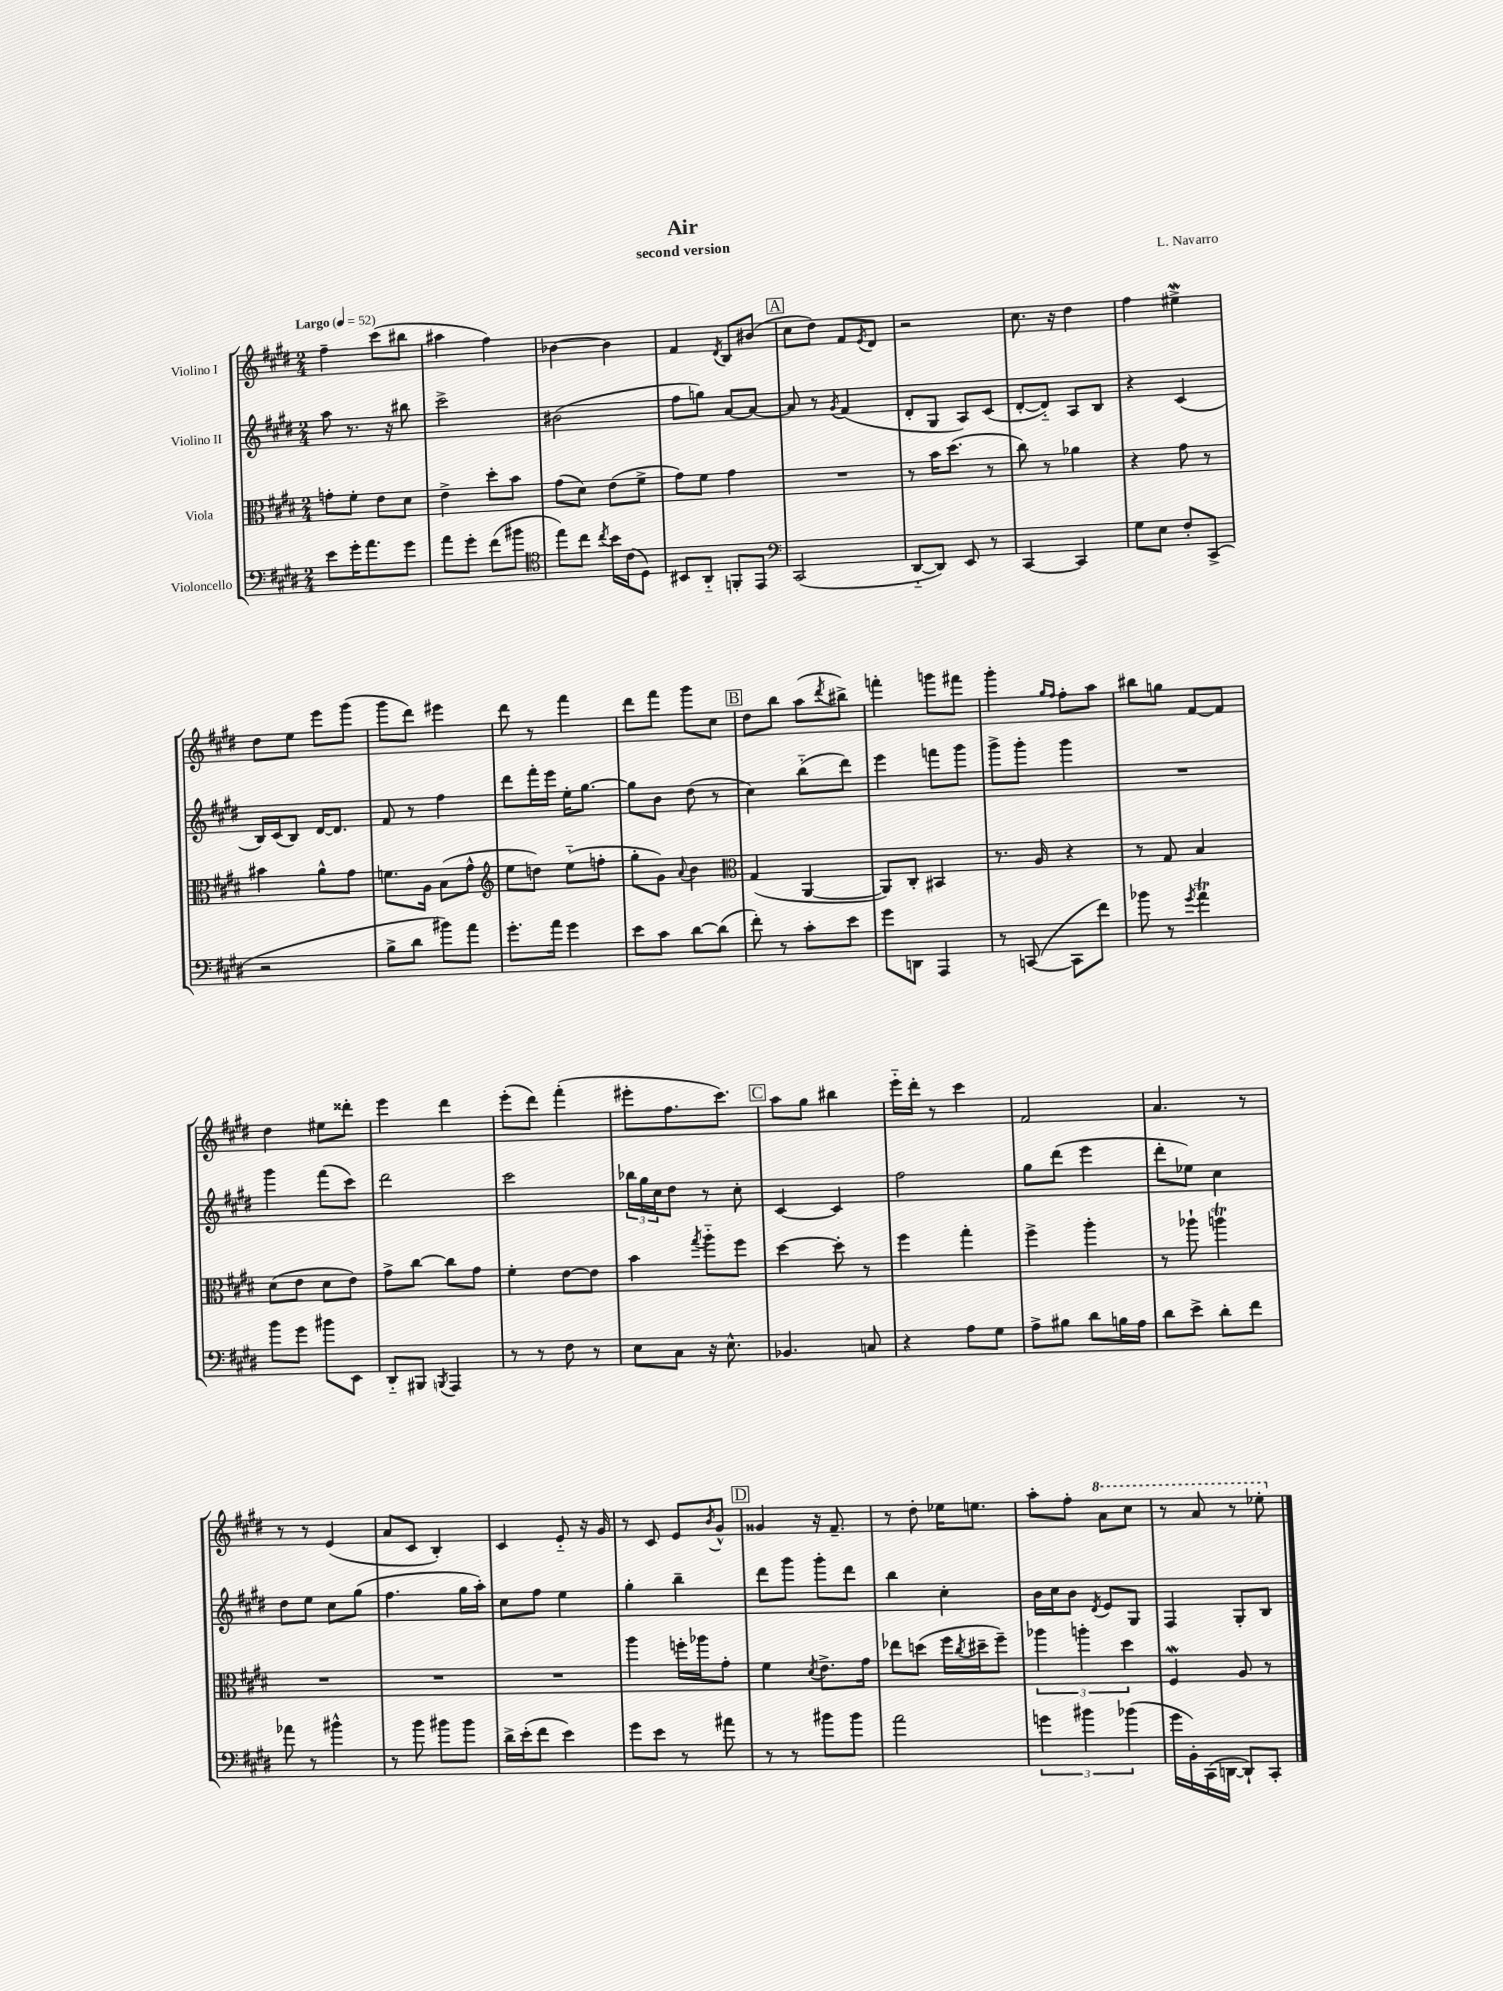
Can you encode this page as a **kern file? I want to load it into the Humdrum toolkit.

**kern	**kern	**kern	**kern
*staff4	*staff3	*staff2	*staff1
*clefF4	*clefC3	*clefG2	*clefG2
*k[f#c#g#d#]	*k[f#c#g#d#]	*k[f#c#g#d#]	*k[f#c#g#d#]
*M2/4	*M2/4	*M2/4	*M2/4
*MM52	*MM52	*MM52	*MM52
8e	8g'	8aa	4ff#~
16g#'	8f#'	8.r	.
8.a	.	.	.
.	8e	.	(8ccc#
.	.	16r	.
8g#	8d#	8bb#	8bb#
=	=	=	=
8a	4e^	2ccc#^	4aa#
8g#'	.	.	.
(8f#	8dd#'	.	4ff#)
8b#	8b	.	.
=	=	=	=
*clefC4	*	*	*
8ee)	(8g#	(2b#	[4b-
8cc#	8d#)	.	.
8qcc#	.	.	.
16b	(8e	.	4b-]
(16c#	.	.	.
8D#)	8f#^	.	.
=	=	=	=
8BB#	8g#)	8ff#	4f#
8AA'~	8f#	8gg)	.
.	.	.	8qd#
8FF'	4g#	[8a	8B
8EE	.	8a_	(8b#
=	=	=	=
*clefF4	*	*	*
(2CC#	2r	8a]	8cc#
.	.	8r	8dd#)
.	.	8qg#	.
.	.	(4f#	8f#
.	.	.	8qe
.	.	.	8d#
=	=	=	=
[8DD#'~	8r	8d#'	2r
8DD#])	16b	8G#	.
.	(8.dd#	.	.
8EE	.	8A)	.
8r	8r	(8c#	.
=	=	=	=
[4CC#	8cc#)	[8d#'	8.cc#
.	8r	8d#'~])	.
.	.	.	16r
4CC#]	4a-	8A	4dd#
.	.	8B	.
=	=	=	=
8G#	4r	4r	4ff#
8E	.	.	.
8F#'	8g#	(4c#	4ee#^
(8CC#^	8r	.	.
=	=	=	=
2r	4b#	16B)	8dd#
.	.	(16c#	.
.	.	8B)	8ee
.	8a^^	[16d#	8eee
.	.	8.d#]	.
.	8g#	.	(8ggg#
=	=	=	=
8B^	8.f	8f#	8ggg#
8d#	.	8r	8ddd#)
.	16A	.	.
8b#)	(8B	4ff#	4eee#
8a	8g#^^	.	.
=	=	=	=
*	*clefG2	*	*
8.g#'	8ee	8ddd#	8ddd#
.	8dd)	16fff#'	8r
16a	.	16eee	.
4g#	(8ee'~	16ee'	4fff#
.	.	[8.gg#	.
.	8ff'	.	.
=	=	=	=
8e	8gg#'	8gg#]	8ddd#
8c#	8g#)	8b	8fff#
.	8qqa	.	.
[8d#	4b	(8dd#	8ggg#
(8d#]	.	8r	8cc#
=	=	=	=
*	*clefC3	*	*
8f#')	(4G#	4cc#)	8dd#
8r	.	.	8bb
8c#'	[4AA	(8bb'~	(8aa
.	.	.	8qddd#
8e	.	8ddd#)	8bb#^)
=	=	=	=
8g#	8AA])	4eee	4fff'
8DD	8C#'	.	.
4AAA	4BB#	8fff	8ggg
.	.	8ggg#	8fff#
=	=	=	=
8r	8.r	8ggg#^	4ggg#'
([8CC	.	8ggg#'	.
.	16A	.	.
.	.	.	16qqgg#
.	.	.	16qqff#
8CC]	4r	4ggg#	8ff#'
8f#)	.	.	8aa
=	=	=	=
8b-	8r	2r	8bb#
8r	8G#	.	8gg
8qg#	.	.	.
4a	4B	.	[8f#
.	.	.	8f#]
=	=	=	=
8b	(8d#	4ggg#	4dd#
8g#	8e	.	.
8b#	8d#	(8fff#	8ee#
8EE	8e)	8ccc#)	8ddd##'
=	=	=	=
8DD#'~	8g#^	2ddd#	4eee
8BBB#	[8cc#	.	.
8qBBB	.	.	.
4AAA	8cc#]	.	4ddd#
.	8g#	.	.
=	=	=	=
8r	4f#'	2ccc#	(8eee'
8r	.	.	8ddd#)
8F#	[8e	.	(4fff#'
8r	8e]	.	.
=	=	=	=
8E	4b	24bb-	8eee#'
.	.	24gg#	.
.	.	24cc#	.
8C#	.	8dd#	8.ff#
.	8qgg#	.	.
16r	8aa'~	8r	.
8.E^^	.	.	8.ccc#)
.	8ff#	8cc#'	.
=	=	=	=
4.BB-	[4dd#	[4c#	8aa
.	.	.	8gg#
.	8dd#']	4c#]	4bb#
8C	8r	.	.
=	=	=	=
4r	4ff#	2ff#	16eee'~
.	.	.	16ddd#'
.	.	.	8r
8A	4gg#'	.	4ccc#
8G#	.	.	.
=	=	=	=
8A^	4ff#^	8gg#	2f#
8B#	.	(8ddd#	.
8d#	4aa'	4eee	.
16B	.	.	.
16A	.	.	.
=	=	=	=
8d#	8r	8ddd#'	4.a
8e^	8aa-`	8ee-)	.
8d#'	4aa	4cc#	.
8f#	.	.	8r
=	=	=	=
8a-	2r	8dd#	8r
8r	.	8ee	8r
4b#^^	.	8cc#	(4e
.	.	(8gg#	.
=	=	=	=
8r	2r	4.ff#	8a
8b	.	.	8c#
8b#	.	.	4B')
8b#	.	16gg#	.
.	.	16aa')	.
=	=	=	=
16d#^	2r	8cc#	4c#
(16e'	.	.	.
8f#	.	8ff#	.
4e)	.	4ee	8e'~
.	.	.	16r
.	.	.	16g#
=	=	=	=
8g#	4aa	4gg#'	8r
8e	.	.	8c#
8r	16ff'	4bb~	8e
.	16aa-	.	.
.	.	.	8qb
8a#	8g#'	.	8g#^^
=	=	=	=
8r	4f#	8ddd#	4g##
8r	.	8ggg#	.
.	8qd#	.	.
8b#	8.e^	8ggg#'	16r
.	.	.	8.f#~
8b#	.	8ddd#	.
.	16g#	.	.
=	=	=	=
2a	8ee-	4bb	8r
.	(8dd	.	8dd#'
.	16ff#	4cc#'	16ee-
.	8qcc#	.	.
.	16dd#~	.	8.ee
.	8ff#~)	.	.
=	=	=	=
6g	6aa-	16b	8aa'
.	.	16cc#	.
.	.	8b	8ff#'
6b#	6aa'	.	.
.	.	8qd#	.
.	.	8e	8aa
(6b-	6dd#	.	.
.	.	8G#	8ccc#
=	=	=	=
16g#	4F#	4F#	8r
16BB')	.	.	.
(16CC#	.	.	8aa
[16DD	.	.	.
8DD`])	8A	8G#'	8r
8CC#'	8r	8B	8eee-'
==	==	==	==
*-	*-	*-	*-
